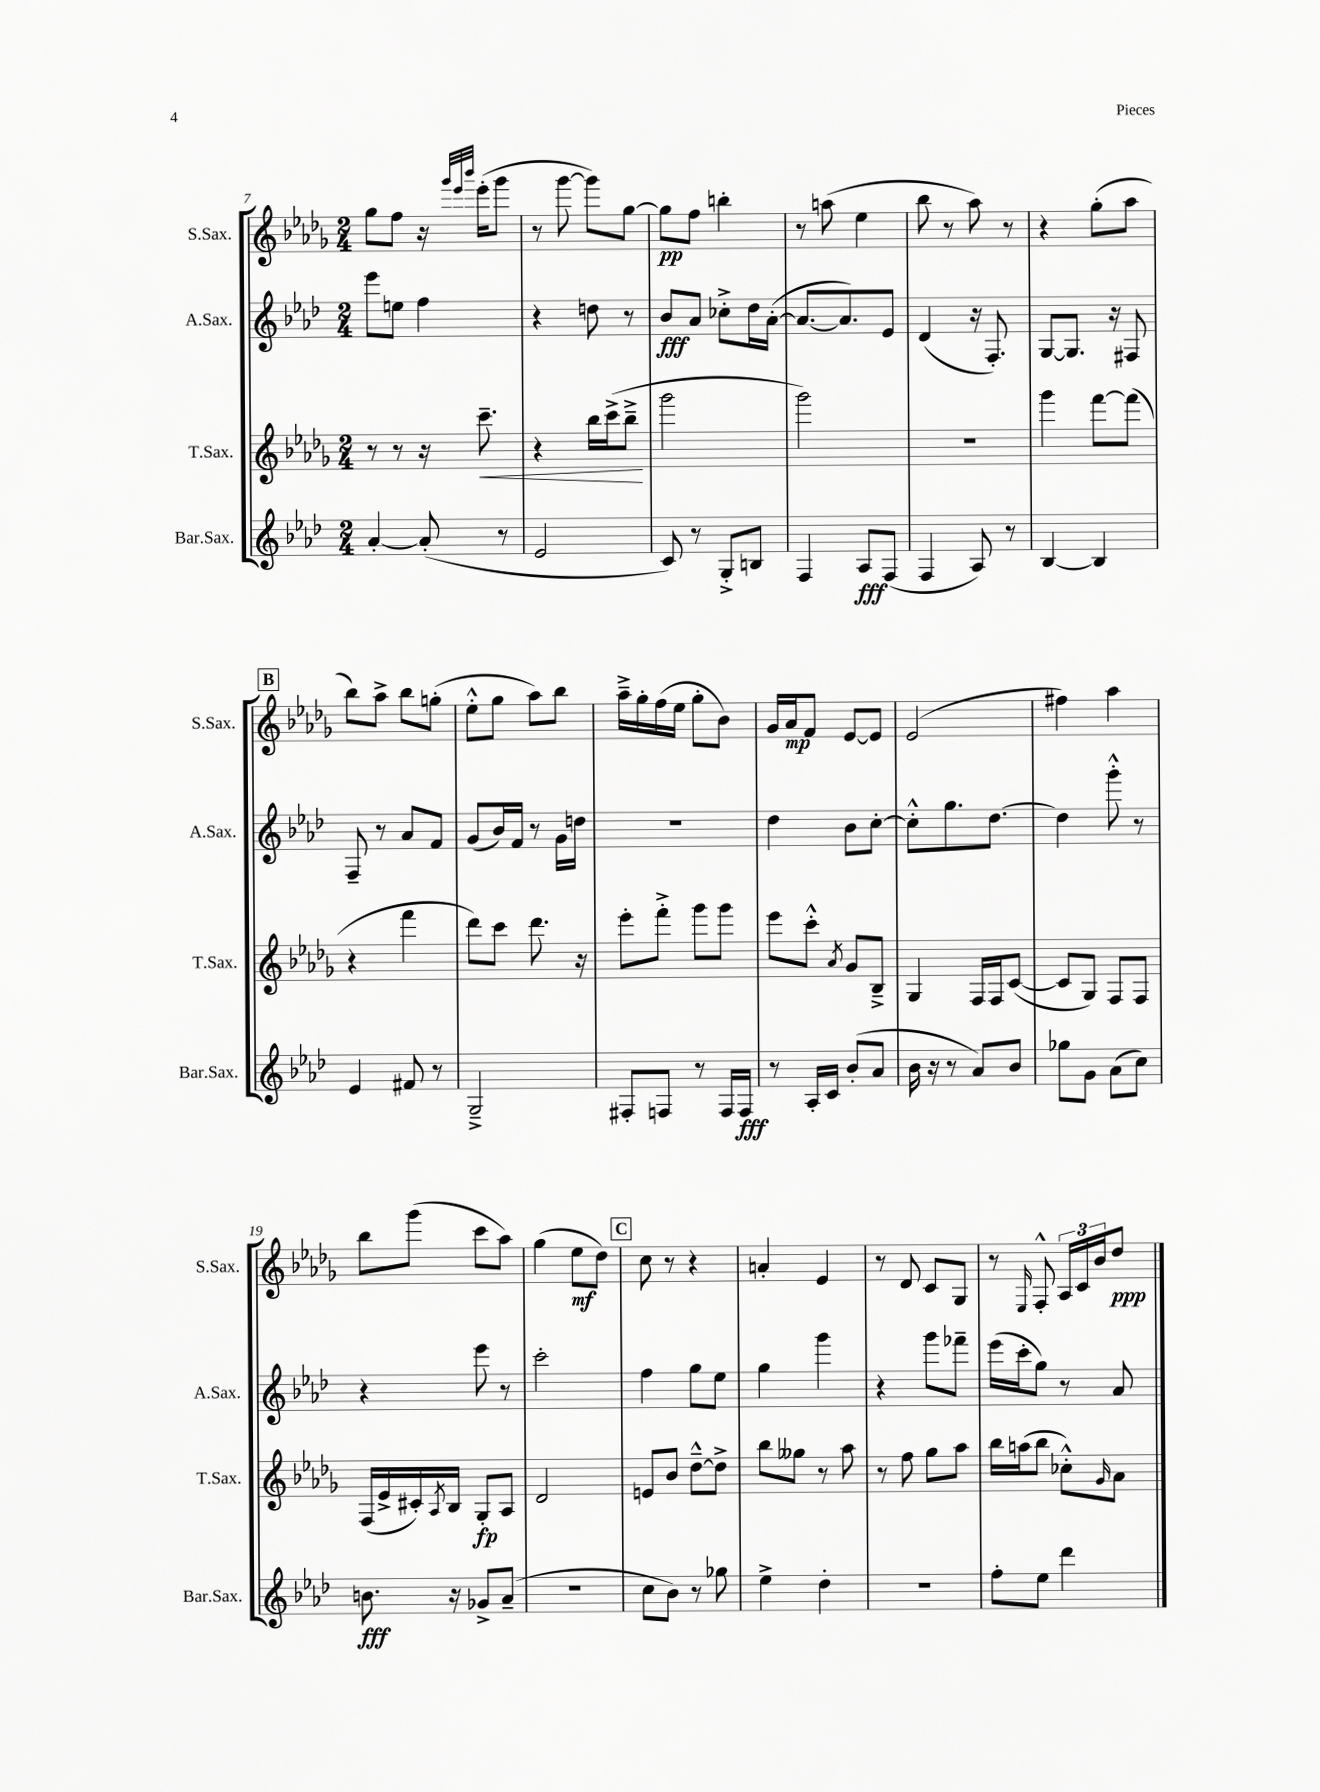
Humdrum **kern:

**kern	**kern	**kern	**kern
*staff4	*staff3	*staff2	*staff1
*clefG2	*clefG2	*clefG2	*clefG2
*k[b-e-a-d-]	*k[b-e-a-d-g-]	*k[b-e-a-d-]	*k[b-e-a-d-g-]
*M2/4	*M2/4	*M2/4	*M2/4
[4a-'/	8r	8eee-\L	8gg-\L
.	8r	8ee\J	8ff\J
(8a-'/]	16r	4ff\	16r
.	.	.	32qqggg-/LLL
.	.	.	32qqeee-/
.	.	.	32qqbbb-/JJJ
.	8.ccc~\	.	(16eee-'\LK
8r	.	.	8ggg-\J
=	=	=	=
2e-/	4r	4r	8r
.	.	.	[8ggg-\
.	16bb-\LL	8dd\	8ggg-\]L)
.	(16ccc^\J	.	.
.	8bb-~^\J	8r	[8gg-\J
=	=	=	=
8c/)	2ggg-\	8b-/L	8gg-\]L
8r	.	8a-/J	8ff\J
8G'^/L	.	8cc-'^\L	4bb'\
8B/J	.	16dd-\L	.
.	.	([16a-'\JJ	.
=	=	=	=
4F/	2ggg-\)	8.a-/_L	8r
.	.	.	(8aa\
.	.	8.a-/])	.
8A-/L	.	.	4ee-\
(8F/J	.	8e-/J	.
=	=	=	=
4F/	2r	(4d-/	8bb-\
.	.	.	8r
8A-/)	.	16r	8aa-\)
.	.	8.F'/)	.
8r	.	.	8r
=	=	=	=
[4B-/	4ggg-\	[8G/L	4r
.	.	8.G/]J	.
4B-/]	[8fff\L	.	(8gg-'\L
.	.	16r	.
.	(8fff\]J	8F#/	8aa-\J
=	=	=	=
4e-/	4r	8F~/	8bb-\L)
.	.	8r	8aa-^\J
8f#/	4fff\	8a-/L	8bb-\L
8r	.	8f/J	(8gg'\J
=	=	=	=
2G~^/	8ddd-\L)	(8g/L	8ee-'^^\L
.	8ccc\J	16b-/L)	8gg-\J
.	.	16f/JJ	.
.	8.ddd-\	8r	8aa-\L)
.	.	16g\LL	8bb-\J
.	16r	16dd\JJ	.
=	=	=	=
8F#'/L	8eee-'\L	2r	16aa-~^\LL
.	.	.	16gg-'\
8F/J	8fff'^\J	.	(16ff\
.	.	.	16ee-\JJ
8r	8ggg-\L	.	8gg-'\L
16F/LL	8ggg-\J	.	8b-\J)
16F/JJ	.	.	.
=	=	=	=
8r	8eee-\L	4dd-\	16g-/LL
.	.	.	16a-/J
16A-'/LL	8ccc'^^\J	.	8f/J
16c/JJ	.	.	.
.	8qa-/	.	.
(8b-'/L	8g-/L	8b-\L	[8e-/L
8a-/J	8B-~^/J	[8cc'\J	8e-/]J
=	=	=	=
16b-\	4G-/	8cc'^^\]L	(2e-/
16r	.	.	.
8r	.	8.gg\	.
8a-/L)	16F/LL	.	.
.	16F/J	[8.dd-\J	.
8b-/J	([8c/J	.	.
=	=	=	=
8gg-\L	8c/]L	4dd-\]	4ff#\)
8g\J	8G-/J)	.	.
(8a-\L	8F/L	8ggg'^^\	4aa-\
8cc\J)	8F/J	8r	.
=	=	=	=
8.b\	(16F/LL	4r	8bb-\L
.	16e-^/	.	.
.	16c#'/)	.	(8ggg-\J
.	8qA-/	.	.
16r	16B-/JJ	.	.
8g-^/L	8G-'/L	8eee-\	8ccc\L
(8a-~/J	8A-/J	8r	8aa-\J)
=	=	=	=
2r	2d-/	2ccc'\	(4gg-\
.	.	.	8ee-\L
.	.	.	8dd-\J)
=	=	=	=
8cc\L	8e/L	4ff\	8cc\
8b-\J)	8b-/J	.	8r
8r	[8dd-~^^\L	8gg\L	4r
8gg-\	8dd-^\]J	8ee-\J	.
=	=	=	=
4ee-^\	8bb-\L	4gg\	4a'/
.	8gg--\J	.	.
4dd-'\	8r	4ggg\	4e-/
.	8aa-\	.	.
=	=	=	=
2r	8r	4r	8r
.	8ff\	.	8d-/
.	8gg-\L	8ggg\L	8c/L
.	8aa-\J	8fff-~\J	8G-/J
=	=	=	=
8ff'\L	16bb-\LL	(16eee-\LL	8r
.	(16aa\J	16ccc'\J	.
.	.	.	16qqE-/
8ee-\J	8bb-\J	8gg\J)	8F'^^/
4ddd-\	8cc-'^^\L)	8r	24A-/LL
.	.	.	24c/
.	.	.	24b-/J
.	16qqg-/	.	.
.	8a-\J	8a-/	8dd-/J
==	==	==	==
*-	*-	*-	*-
